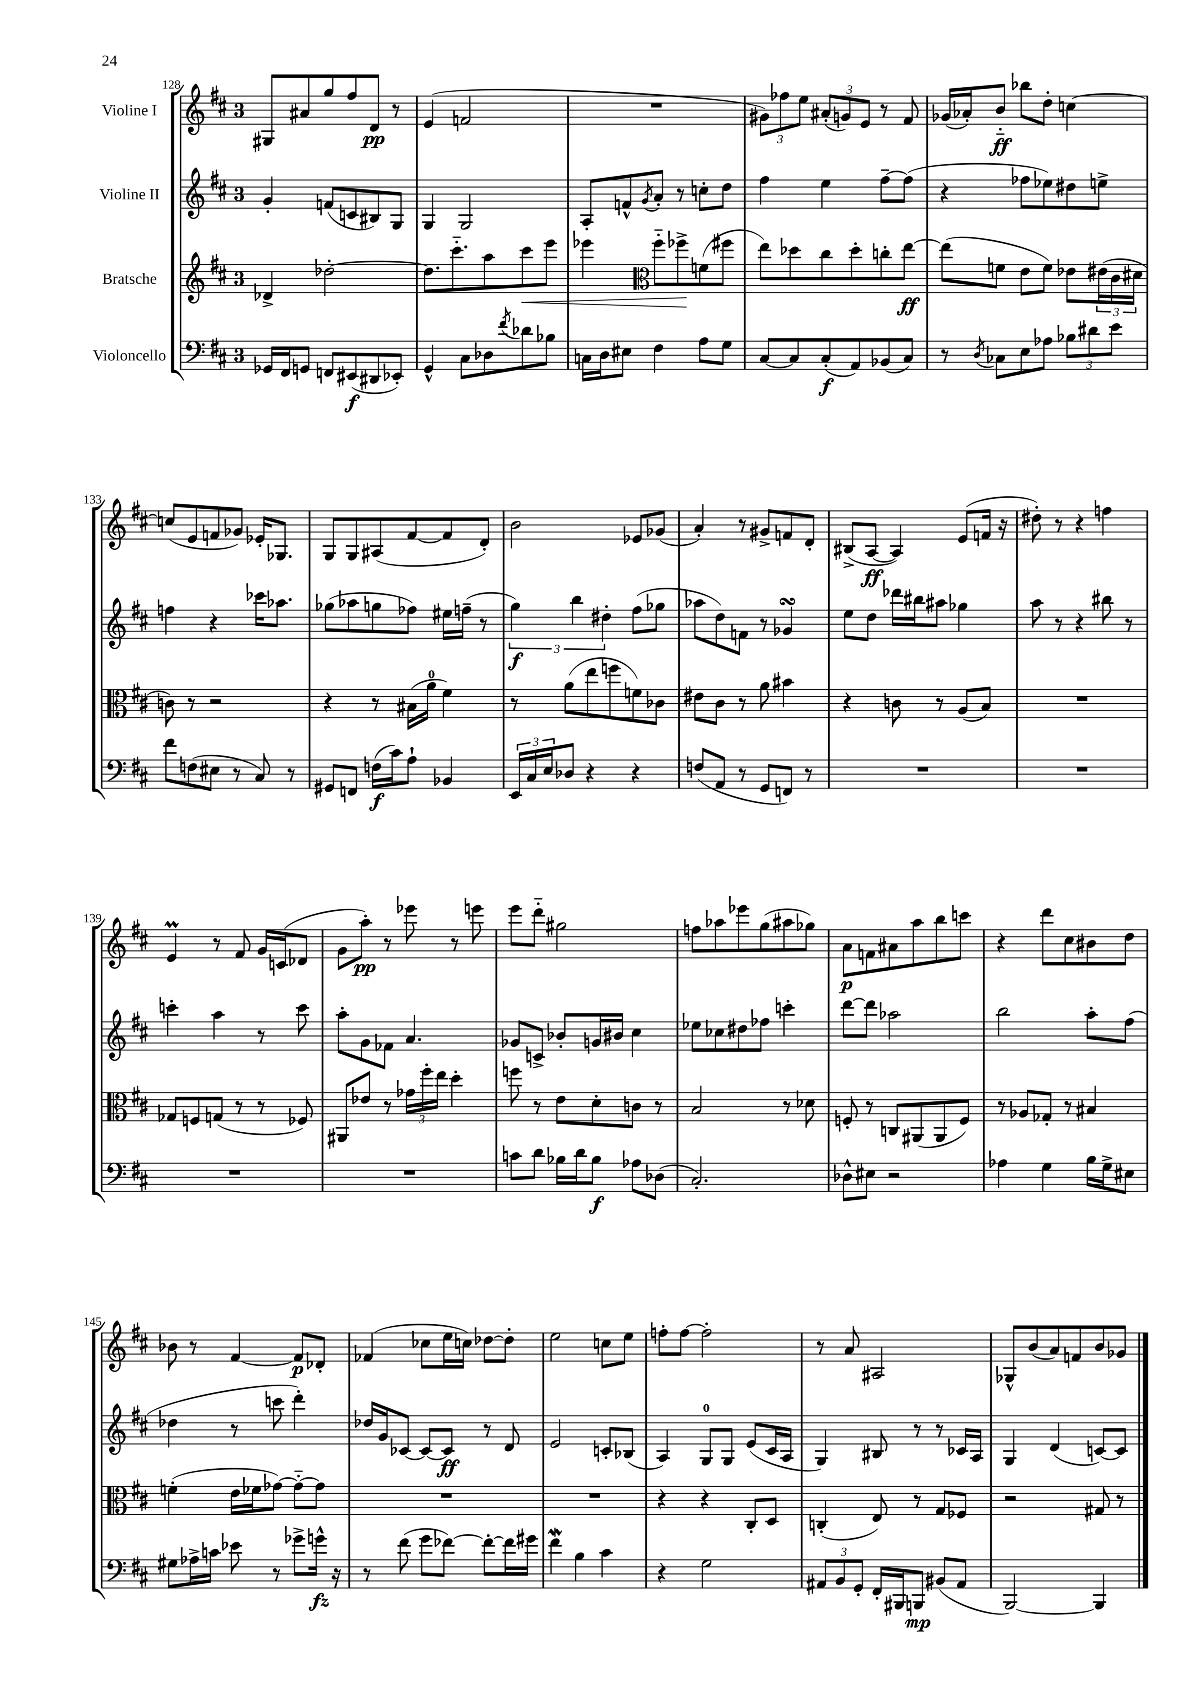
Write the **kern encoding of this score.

**kern	**kern	**kern	**kern
*staff4	*staff3	*staff2	*staff1
*clefF4	*clefG2	*clefG2	*clefG2
*k[f#c#]	*k[f#c#]	*k[f#c#]	*k[f#c#]
*M3/4	*M3/4	*M3/4	*M3/4
16GG-	4d-^	4g'	8G#
16FF#	.	.	.
8GG	.	.	8a#
8FF	[2dd-'	(8f	8gg
(8EE#	.	8c	8ff#
8DD#	.	8B#)	8d
8EE-')	.	8G	8r
=	=	=	=
4GG^^	8.dd-]	4G	(4e
.	8.ccc#'~	.	.
8C#	.	2G	2f
8D-	8aa	.	.
8qf#	.	.	.
8d-	8ccc#	.	.
8B-	8eee	.	.
=	=	=	=
16C	4eee-	8A'	2.r
16D	.	.	.
8E#	.	8f^^	.
*	*clefC3	*	*
.	.	8qg	.
4F#	8ff#'~	8a'	.
.	8ff-^	8r	.
8A	(8f	8cc'	.
8G	8ff#	8dd	.
=	=	=	=
[8C#	8ee)	4ff#	12g#)
.	.	.	12ff-
8C#]	8dd-	.	.
.	.	.	12ee
(8C#'	8cc#	4ee	(12a#'
.	.	.	12g)
8AA)	8dd-'	.	.
.	.	.	12e
(8BB-	8cc'	[8ff#~	8r
8C#)	[8ee	(8ff#]	8f#
=	=	=	=
8r	(8ee]	4r	(16g-
.	.	.	16a-')
8qD	.	.	.
8C-	8f	.	8b'~
8E	8e	8ff-	8bb-
8A-	8f)	8ee-)	8dd'
12B-	8e-	8dd#	[4cc
12d#	.	.	.
.	(24e#	8ee^	.
12e	24c#	.	.
.	24d#	.	.
=	=	=	=
8f#	8c)	4ff	(8cc]
(8F	8r	.	8e
8E#	2r	4r	8f
8r	.	.	8g-)
8C#)	.	16ccc-	16e-'
.	.	8.aa-	8.G-
8r	.	.	.
=	=	=	=
8GG#	4r	(8gg-	8G
8FF	.	8aa-	8G
(16F	8r	8gg	(8A#
16c#)	.	.	.
8A`	(16B#	8ff-)	[8f#
.	16a	.	.
4BB-	4f#)	16ee#	8f#]
.	.	(16ff~	.
.	.	8r	8d')
=	=	=	=
24EE	8r	6gg)	2b
24C#	.	.	.
24E	.	.	.
8D-	(8a	.	.
.	.	6bb	.
4r	8ee	.	.
.	.	6dd#'	.
.	8ff	.	.
4r	8f)	(8ff#	8e-
.	8c-	8gg-	(8g-
=	=	=	=
(8F	8e#	8aa-	4a')
8AA	8c#	8dd)	.
8r	8r	8f	8r
8GG	8a	8r	8g#^
8FF)	4b#	4g-	8f
8r	.	.	8d'
=	=	=	=
2.r	4r	8ee	(8B#^
.	.	8dd	[8A
.	8c	16ddd-	4A])
.	.	16bb#	.
.	8r	8aa#	.
.	(8A	4gg-	(8e
.	8B)	.	16f
.	.	.	16r
=	=	=	=
2.r	2.r	8aa	8dd#')
.	.	8r	8r
.	.	4r	4r
.	.	8bb#	4ff
.	.	8r	.
=	=	=	=
2.r	8G-	4ccc'	4e
.	8F	.	.
.	(8G	4aa	8r
.	8r	.	8f#
.	8r	8r	16g
.	.	.	(16c
.	8F-)	8ccc	8d-
=	=	=	=
2.r	8AA#	8aa'	8g
.	8e-	8g	8aa')
.	8r	8f-	8r
.	24g-	4.a	8eee-
.	24ff#'	.	.
.	24ee	.	.
.	4dd'	.	8r
.	.	.	8eee
=	=	=	=
8c	8ff	8g-	8eee
8d	8r	8c^	8ddd'~
16B-	8e	8b-'	2gg#
16d	.	.	.
8B-	8d'	16g	.
.	.	16b#	.
8A-	8c	4cc#	.
(8D-	8r	.	.
=	=	=	=
2.C#')	2B	8ee-	8ff
.	.	8cc-	8aa-
.	.	8dd#	8eee-
.	.	8ff-	(8gg
.	8r	4ccc'	8aa#
.	8d-	.	8gg-)
=	=	=	=
8D-^^	8F'	[8ddd	8a
8E#	8r	8ddd]	8f
2r	8C	2aa-	8a#
.	(8AA#	.	8aa
.	8AA#	.	8bb
.	8F)	.	8ccc
=	=	=	=
4A-	8r	2bb	4r
.	8A-	.	.
4G	8G-'	.	8ddd
.	8r	.	8cc#
16B	4B#	8aa'	8b#
16G^	.	.	.
8E#	.	(8ff#	8dd
=	=	=	=
8G#	(4f'	4dd-	8b-
16A-^	.	.	8r
16c	.	.	.
8e-	16e	8r	[4f#
.	16f-	.	.
8r	[8g-)	8ccc	.
8g-^	8g-'~_	4ddd')	8f#]
16g^^	8g-]	.	8d-'
16r	.	.	.
=	=	=	=
8r	2.r	16dd-	(4f-
.	.	16g	.
(8f#	.	[8c-	.
8g	.	8c-_	8cc-
[8f-)	.	8c-]	16ee
.	.	.	16cc)
8f-'_	.	8r	[8dd-
16f-]	.	8d	8dd-']
16g#	.	.	.
=	=	=	=
4f#	2.r	2e	2ee
4B	.	.	.
4c#	.	8c'	8cc
.	.	(8B-	8ee
=	=	=	=
4r	4r	4A)	8ff'
.	.	.	[8ff
2G	4r	8G	2ff']
.	.	8G	.
.	8C#'	(8e	.
.	8D	16c#	.
.	.	16A	.
=	=	=	=
12AA#	(4C'	4G)	8r
12BB	.	.	.
.	.	.	8a
12GG'	.	.	.
16FF#'	8E)	8B#	2A#
16BBB#	.	.	.
8BBB	8r	8r	.
(8BB#	8G	8r	.
8AA#	8F-	16c-	.
.	.	16A	.
=	=	=	=
[2BBB)	2r	4G	8G-^^
.	.	.	(8b
.	.	(4d	8a)
.	.	.	8f
4BBB]	8G#	[8c)	8b
.	8r	8c]	8g-
==	==	==	==
*-	*-	*-	*-
